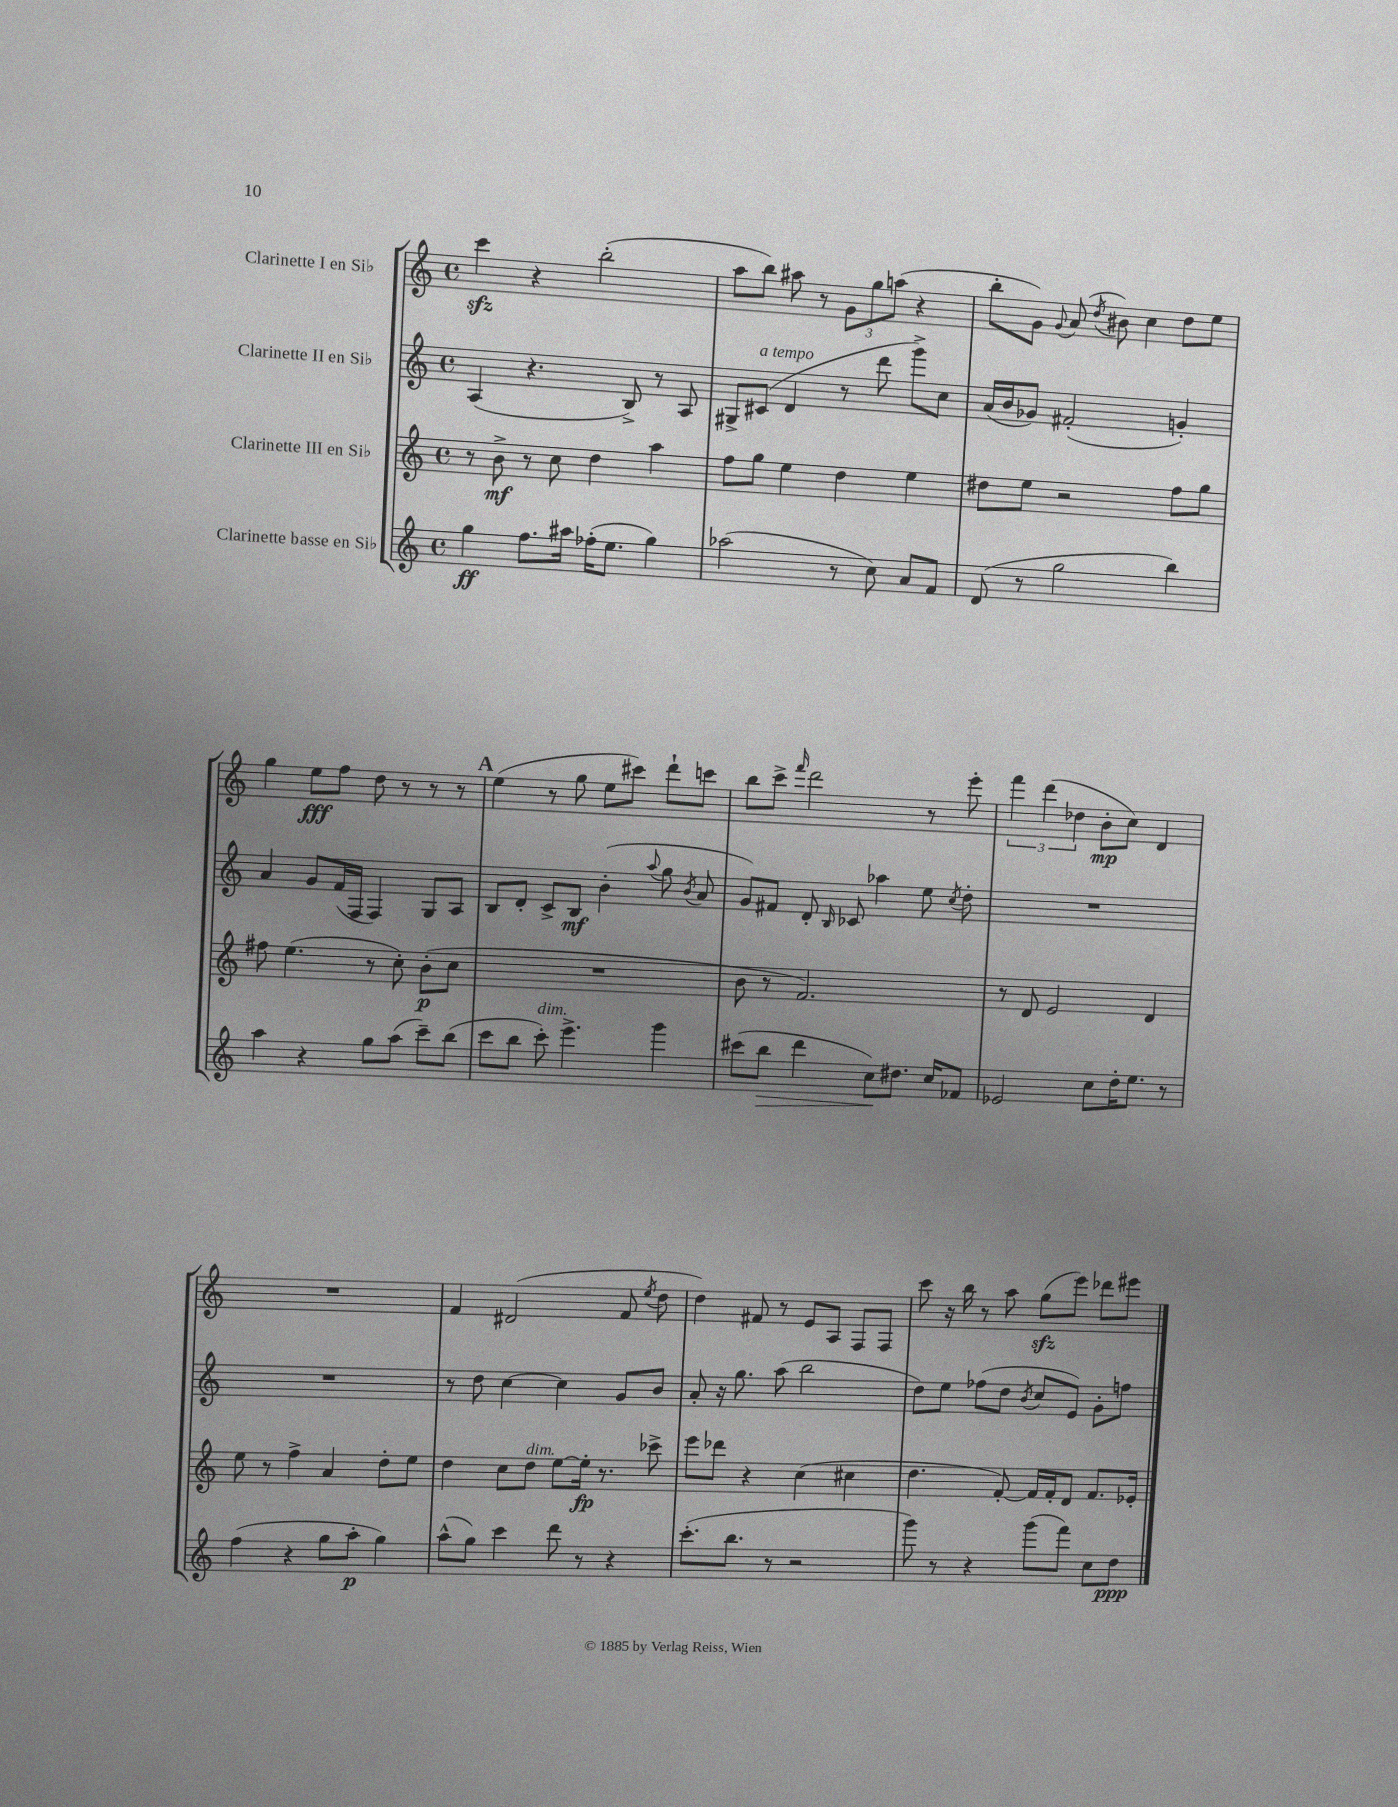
<<
\new StaffGroup <<
\new Staff = "s0" \with { instrumentName = "Clarinette I en Sib" } {
    \clef treble \key c \major \defaultTimeSignature \time 4/4
    \autoBeamOff c'''4\sfz r4 b''2-.( |
    a''8[ b''8]) ais''8 r8 \tuplet 3/2 { g'8[ g''8 a''8]( } r4 |
    b''8[-. g'8]) \appoggiatura { g'8 } a'8( \acciaccatura { d''8 } bis'8) c''4 d''8[ e''8] |
    g''4 e''8[\fff f''8] d''8 r8 r8 r8 |
    \mark \markup { \bold "A" } e''4( r8 g''8 e''8[ cis'''8]) d'''8[-! c'''8] |
    b''8[ c'''8]-> \grace { f'''16 } d'''2 r8 e'''8-. |
    \tuplet 3/2 { f'''4 d'''4( des''4 } b'8[-.\mp c''8]) d'4 |
    R1 |
    f'4 dis'2( f'8 \acciaccatura { e''8 } d''8 |
    d''4) fis'8 r8 e'8[ a8] f8[ f8] |
    c'''8 r16 b''16 r8 a''8 g''8[\sfz( e'''8]) des'''8[ eis'''8] \bar "|." |
}
\new Staff = "s1" \with { instrumentName = "Clarinette II en Sib" } {
    \clef treble \key c \major \defaultTimeSignature \time 4/4
    \autoBeamOff a4( r4. b8->) r8 a8 |
    gis8[-> cis'8]^\markup { \italic "a tempo" }( d'4 r8 d'''8 g'''8[->) c''8] |
    a'16[( b'16 ges'8]) fis'2-.( g'4-.) |
    a'4 g'8[ f'16( f16] f4) g8[ a8] |
    \mark \markup { \bold "A" } b8[ d'8]-. c'8[-> b8]\mf b'4-.( \appoggiatura { a''8 } g''8 \acciaccatura { b'8 } a'8 |
    g'8[) fis'8] d'8-. \grace { b16 } ces'8 aes''4 e''8 \acciaccatura { c''8 } d''8-. |
    R1 |
    R1 |
    r8 d''8 c''4~ c''4 g'8[ b'8] |
    a'8-. r16 g''8. a''8( b''2 |
    d''8[) e''8] fes''8[( d''8] \acciaccatura { b'8 } c''8[ e'8]) g'8[-. f''8] \bar "|." |
}
\new Staff = "s2" \with { instrumentName = "Clarinette III en Sib" } {
    \clef treble \key c \major \defaultTimeSignature \time 4/4
    \autoBeamOff r8 b'8->\mf r8 c''8 d''4 a''4 |
    f''8[ g''8] e''4 d''4 e''4 |
    dis''8[ e''8] r2 f''8[ g''8] |
    fis''8 e''4.( r8 c''8-.) b'8[-.\p( c''8] |
    \mark \markup { \bold "A" } R1 |
    b'8 r8 f'2.) |
    r8 d'8 e'2 d'4 |
    e''8 r8 f''4-> a'4 d''8[-. e''8] |
    d''4 c''8[ d''8]^\markup { \italic "dim." } e''8[~ e''16]-.\fp r8. ces'''8-> |
    e'''8[ des'''8] r4 c''4( cis''4 |
    d''4. f'8~-.) f'16[ f'16-. d'8] f'8.[ ees'16]-. \bar "|." |
}
\new Staff = "s3" \with { instrumentName = "Clarinette basse en Sib" } {
    \clef treble \key c \major \defaultTimeSignature \time 4/4
    \autoBeamOff g''4\ff f''8.[ ais''16] fes''16[-.( e''8.] g''4) |
    aes''2( r8 c''8) a'8[ f'8] |
    d'8( r8 g''2 b''4) |
    a''4 r4 g''8[ a''8]( c'''8[--) b''8]( |
    \mark \markup { \bold "A" } c'''8[ b''8] c'''8-.^\markup { \italic "dim." }) e'''4.-> g'''4 |
    cis'''8[( b''8]\> d'''4 c''8[\!) dis''8.] c''16[ fes'8] |
    ees'2 c''8[ d''16-. e''8.] r8 |
    f''4( r4 g''8[ a''8]-.\p g''4) |
    a''8[-^( g''8]) c'''4 d'''8 r8 r4 |
    c'''8.[-.( b''8.] r8 r2 |
    g'''8) r8 r4 g'''8[( f'''8]) c''8[ d''8]\ppp \bar "|." |
}
>>
>>
\layout { \context { \Score \remove "Bar_number_engraver" } }
